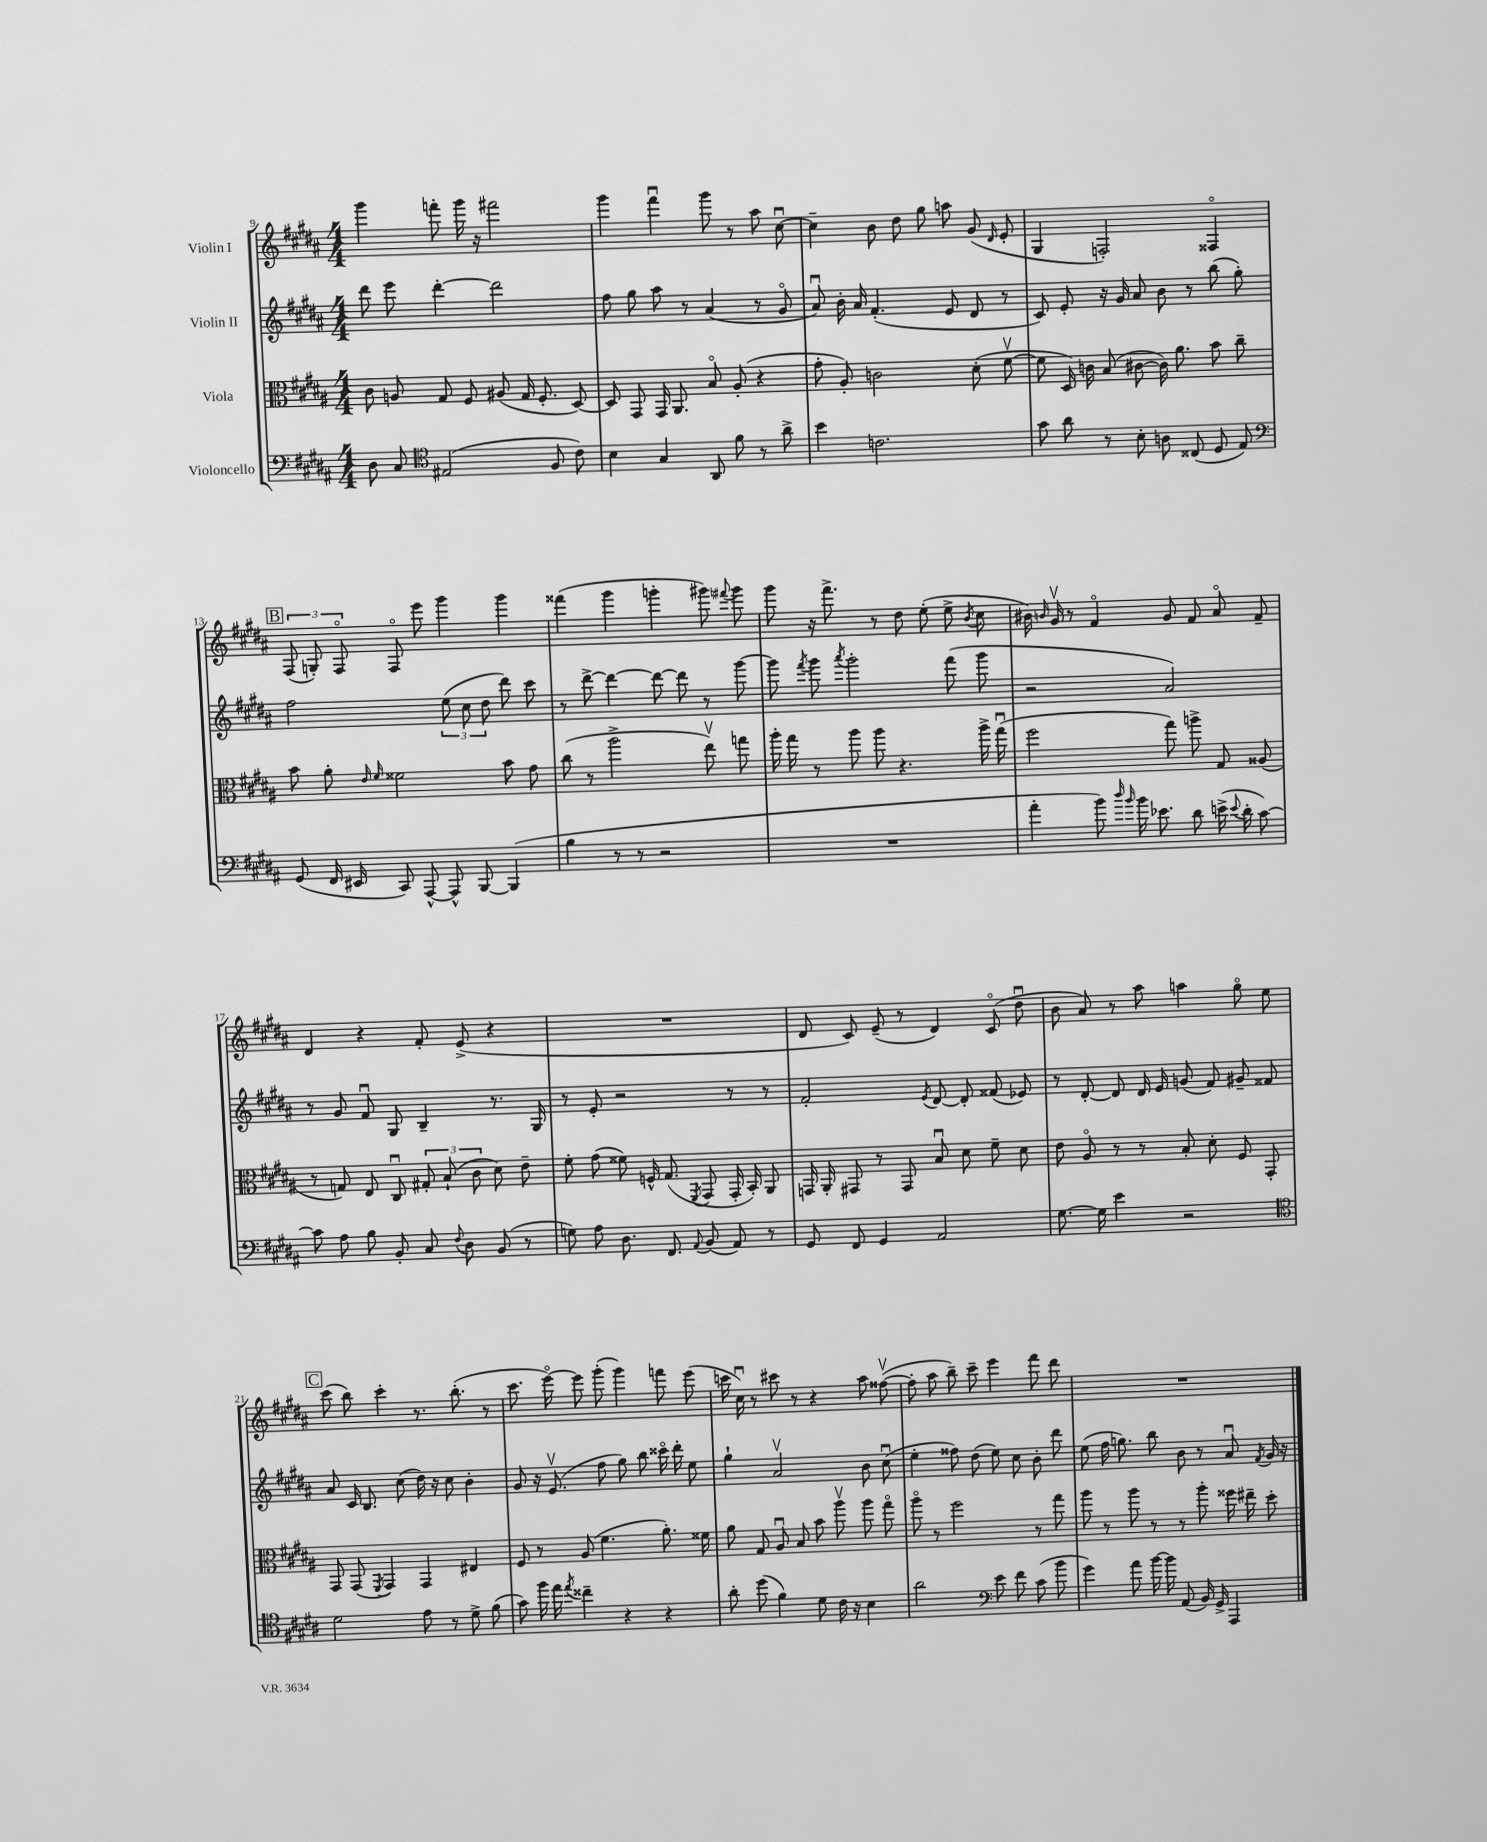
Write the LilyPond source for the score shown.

<<
\new StaffGroup <<
\new Staff = "s0" \with { instrumentName = "Violin I" } {
    \clef treble \key b \major \numericTimeSignature \time 4/4
    \autoBeamOff gis'''4 f'''8-. gis'''16 r16 fis'''2 |
    gis'''4 fis'''4\downbow gis'''8 r8 ais''8 cis''8~\downbow |
    cis''4-- b'8 dis''8 gis''8 a''8 gis'8( \grace { dis'16 } e'8-. |
    gis4 f2-.) fisis4\flageolet |
    \mark \markup { \box "B" } \tuplet 3/2 { fis8( g8-.) fis8\flageolet } fis8\flageolet e'''8 gis'''4 gis'''4 |
    fisis'''4( gis'''4 g'''4-. gis'''8) \appoggiatura { fis'''8 } gis'''8 |
    gis'''8 r16 fis'''8.-> r8 dis''8 e''8-.( e''8-> \acciaccatura { b'8 } cis''8 |
    bis'16) \grace { b'16 } gis'16\upbow r8 fis'4\flageolet gis'8 fis'8 ais'8\flageolet fis'8-- |
    dis'4 r4 fis'8-. e'8->( r4 |
    R1 |
    dis'8 cis'8) e'8--( r8 dis'4) cis'8\flageolet( dis''8\downbow |
    b'8 ais'8) r8 ais''8 a''4 gis''8\flageolet e''8 |
    \mark \markup { \box "C" } cis'''8( b''8) cis'''4-. r8. b''8.-.( r8 |
    cis'''8. e'''16~\flageolet) e'''8 gis'''8-.( gis'''4) f'''8 e'''8( |
    c'''16 cis''16\downbow) r8 cis'''8 r8 r4 ais''8 fisis''8~\upbow( |
    fisis''8-. ais''8 b''8--) cis'''8-- e'''4 fis'''8 dis'''8 |
    R1 \bar "|." |
}
\new Staff = "s1" \with { instrumentName = "Violin II" } {
    \clef treble \key b \major \numericTimeSignature \time 4/4
    \autoBeamOff dis'''8 e'''8 dis'''4~-. dis'''2 |
    fis''8 gis''8 ais''8 r8 ais'4( r8 gis'8\flageolet |
    ais'8\downbow) b'16-. ais'16 fis'4.-.( e'8 dis'8 r8 |
    cis'8) e'8-. r16 gis'16 ais'8 b'8 r8 b''8( gis''8-.) |
    \mark \markup { \box "B" } fis''2 \tuplet 3/2 { e''8( cis''8 dis''8 } dis'''8) cis'''8 |
    r8 dis'''8~-> dis'''4~ dis'''8~ dis'''8 r8 gis'''8~ |
    gis'''8 \acciaccatura { fis'''8 } gis'''8 \acciaccatura { ais'''8 } gis'''2-. fis'''8( gis'''8 |
    r2 ais'2) |
    r8 gis'8 fis'8\downbow gis8 b4-- r8. gis16 |
    r8 e'8-. r2 r8 r8 |
    fis'2-. \acciaccatura { e'8 } dis'8~ dis'8-. fisis'8( ees'8) |
    r8 dis'8~-. dis'8 dis'16 e'16 g'8( fis'8) gis'8-- fisis'8 |
    \mark \markup { \box "C" } ais'8 cis'16 b8. cis''8( dis''16) r16 cis''8 b'4-. |
    gis'8 r16 e'8.\upbow( fis''8 gis''8) b''8 cisis'''16\flageolet dis'''16-. e''8 |
    gis''4-! ais'2\upbow b'8 cis''8\downbow( |
    e''4-. fisis''8) dis''8( e''8) cis''8 b'8-. dis'''8 |
    e''8( fis''16 g''8.) b''8 b'8 r8 ais'8\downbow \acciaccatura { fis'8 } gis'16 r16 \bar "|." |
}
\new Staff = "s2" \with { instrumentName = "Viola" } {
    \clef alto \key b \major \numericTimeSignature \time 4/4
    \autoBeamOff cis'8 a8 gis8 fis8 ais8( gis16 fis8.-. dis8~) |
    dis8 gis,8 gis,16 ais,8. b8\flageolet ais8-.( r4 |
    gis'8-. ais8-.) c'2 dis'8-.( fis'8~\upbow |
    fis'8 dis16) c'16 b8( cis'8~ cis'16) ais'8. b'8 cis''8-- |
    \mark \markup { \box "B" } b'8 ais'8-. \grace { e'16 fis'16 } fisis'2 b'8 gis'8 |
    cis''8( r8 ais''2-> e''8\upbow) g''8 |
    ais''16-. gis''16 r8 ais''8 ais''8 r4. ais''16-> gis''16\downbow( |
    fis''2 gis''8) a''8-> gis8 aisis8( |
    r8 g8) e8 cis8\downbow \tuplet 3/2 { gis8-. b8-!( cis'8 } dis'8) e'8-- |
    fis'8-. gis'8( fisis'8) f16-^ gis8.( \acciaccatura { fis,8 } gis,8 gis,16-. b,16-.) ais,8 |
    g,16 ais,16-. gis,8 r8 gis,8 b8\downbow dis'8 fis'8-- dis'8 |
    e'8 ais8\flageolet r8 r8 b8-. dis'8-. fis8 gis,8-. |
    \mark \markup { \box "C" } gis,8 gis,8( \acciaccatura { fis,8 } gis,4) gis,4 eis4 |
    fis8 r8 ais8( fis'4. ais'8.-.) fisis'16 |
    ais'8 gis8 ais8\downbow b8 b'8 ais''8\upbow ais''8 gis''8\flageolet |
    ais''8\flageolet r8 fis''2 r8 gis''8 |
    ais''8 r8 ais''8 r8 r8 ais''8-. fisis''16 eis''16-- dis''8-. \bar "|." |
}
\new Staff = "s3" \with { instrumentName = "Violoncello" } {
    \clef bass \key b \major \numericTimeSignature \time 4/4
    \autoBeamOff dis8 cis8 \clef tenor eis2( fis8 cis'8) |
    b4 gis4 ais,8 fis'8 r8 ais'8-> |
    b'4 c'2. |
    gis'8 ais'8 r8 b8-. a8 cisis8( dis8 e8) |
    \mark \markup { \box "B" } \clef bass gis,8( fis,16 eis,16 cis,8) ais,,8~-^ ais,,8-^ b,,8~ b,,4( |
    b4 r8 r8 r2 |
    R1 |
    ais'4-. b'8) \grace { dis''16 b'16 } b'16 ees'8. dis'8 e'16->( \appoggiatura { e'8 } dis'16-. cis'8~) |
    cis'8 ais8 b8 b,8-. cis8 \appoggiatura { fis8 } dis8 b,8( r8 |
    g8) ais8 dis8. fis,8. \appoggiatura { ais,8 } b,8( ais,8) r8 |
    gis,8 fis,8 gis,4 ais,2 |
    gis8.~ gis16 e'4 r2 |
    \mark \markup { \box "C" } \clef tenor dis'2 e'8 r8 dis'8-> fis'8( |
    gis'8) fis''16 e''16 \acciaccatura { e''8 } cisis''4-- r4 r4 |
    ais'8-. dis''8( fis'4) dis'8 cis'16 r16 b4 |
    ais'2 \clef bass e'8 fis'8 cis'8( b'8 |
    gis'4) ais'8 b'16~ b'16 ais,8( b,16) gis,16-> ais,,4 \bar "|." |
}
>>
>>
\layout { \context { \Score currentBarNumber = #9 } }
